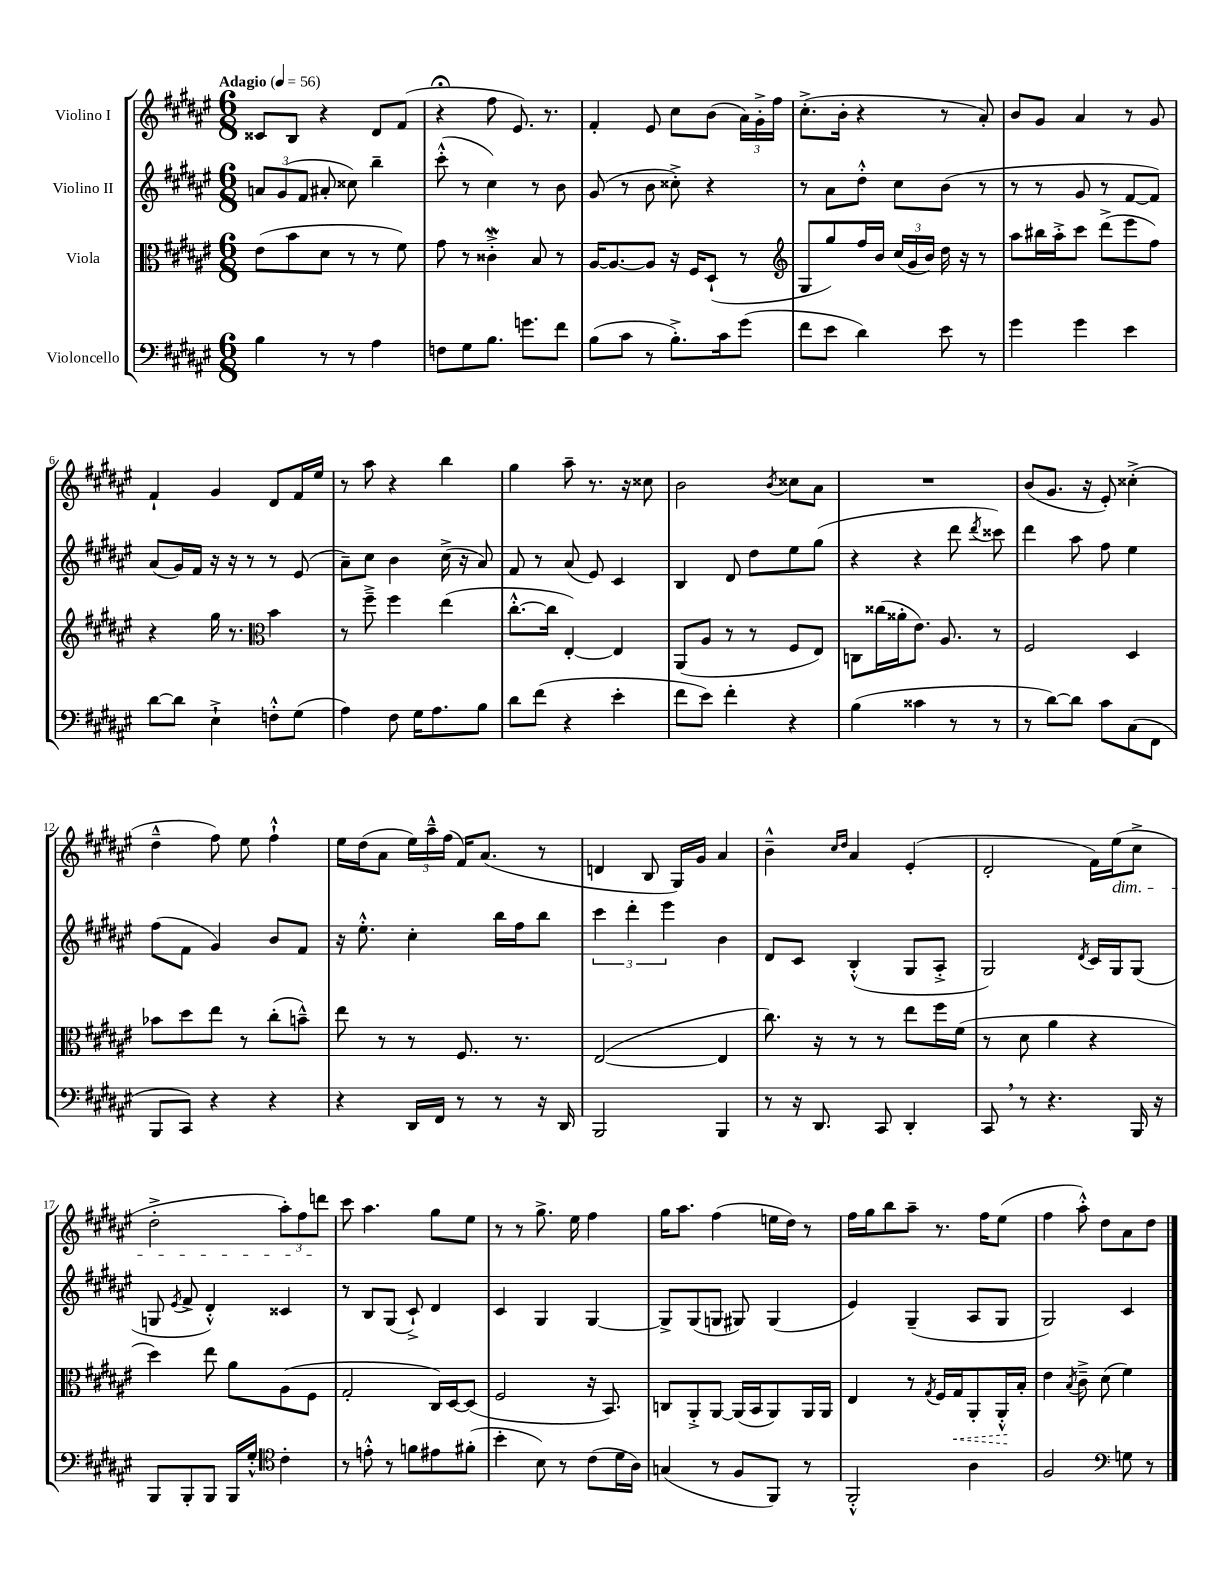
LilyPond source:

<<
\new StaffGroup <<
\new Staff = "s0" \with { instrumentName = "Violino I" } {
    \clef treble \key fis \major \numericTimeSignature \time 6/8 \tempo "Adagio" 4 = 56
    \autoBeamOff cisis'8[ b8] r4 dis'8[ fis'8]( |
    r4\fermata fis''8 eis'8.) r8. |
    fis'4-. eis'8 cis''8[ b'8]( \tuplet 3/2 { ais'16[) gis'16-.-> fis''16] } |
    cis''8.[-.->( b'16]-. r4 r8 ais'8-.) |
    b'8[ gis'8] ais'4 r8 gis'8 |
    fis'4-! gis'4 dis'8[ fis'16 eis''16] |
    r8 ais''8 r4 b''4 |
    gis''4 ais''8-- r8. r16 cisis''8 |
    b'2 \acciaccatura { b'8 } cisis''8[ ais'8] |
    R2. |
    b'8[( gis'8.] r16 eis'8-.) cisis''4-.->( |
    dis''4---^ fis''8) eis''8 fis''4-!-^ |
    eis''16[ dis''16( ais'8] \tuplet 3/2 { eis''16[) ais''16---^ fis''16]( } fis'16[) ais'8.]( r8 |
    d'4 b8 gis16[) gis'16] ais'4 |
    b'4---^ \grace { cis''16[ dis''16] } ais'4 eis'4-.( |
    dis'2-. fis'16[) eis''16\dim( cis''8]-> |
    dis''2-.-> \tuplet 3/2 { ais''8[-.) fis''8 d'''8]\! } |
    cis'''8 ais''4. gis''8[ eis''8] |
    r8 r8 gis''8.-> eis''16 fis''4 |
    gis''16[ ais''8.] fis''4( e''16[ dis''16]) r8 |
    fis''16[ gis''16 b''8 ais''8]-- r8. fis''16[ eis''8]( |
    fis''4 ais''8-.-^) dis''8[ ais'8 dis''8] \bar "|." |
}
\new Staff = "s1" \with { instrumentName = "Violino II" } {
    \clef treble \key fis \major \numericTimeSignature \time 6/8
    \autoBeamOff \tuplet 3/2 { a'8[ gis'8( fis'8] } ais'8-. cisis''8) b''4-- |
    cis'''8-.-^( r8 cis''4) r8 b'8 |
    gis'8( r8 b'8 cisis''8-.->) r4 |
    r8 ais'8[ dis''8]-.-^ cis''8[ b'8]( r8 |
    r8 r8 gis'8 r8 fis'8[~ fis'8]) |
    ais'8[( gis'16) fis'16] r16 r16 r8 r8 eis'8( |
    ais'8[--) cis''8] b'4 cis''16->( r16 ais'8) |
    fis'8 r8 ais'8( eis'8) cis'4 |
    b4 dis'8 dis''8[ eis''8 gis''8]( |
    r4 r4 dis'''8 \acciaccatura { dis'''8 } cisis'''8) |
    dis'''4 ais''8 fis''8 eis''4 |
    fis''8[( fis'8] gis'4) b'8[ fis'8] |
    r16 eis''8.-.-^ cis''4-. b''16[ fis''16 b''8] |
    \tuplet 3/2 { cis'''4 dis'''4-. eis'''4 } b'4 |
    dis'8[ cis'8] b4-.-^( gis8[ ais8]-.-> |
    gis2) \acciaccatura { dis'8 } cis'16[ gis16 gis8]( |
    g8 \acciaccatura { eis'8 } fis'8-> dis'4-.-^) cisis'4 |
    r8 b8[ gis8]( cis'8-!->) dis'4 |
    cis'4 gis4 gis4~ |
    gis8[-> gis8( g8] gis8) gis4( |
    eis'4) gis4--( ais8[ gis8] |
    gis2) cis'4 \bar "|." |
}
\new Staff = "s2" \with { instrumentName = "Viola" } {
    \clef alto \key fis \major \numericTimeSignature \time 6/8
    \autoBeamOff eis'8[( b'8 dis'8] r8 r8 fis'8) |
    gis'8 r8 cisis'4-.->\mordent b8 r8 |
    ais16[~ ais8.~ ais8] r16 fis16[ dis8]-!( r8 |
    \clef treble gis8[ gis''8) fis''16 b'16] \tuplet 3/2 { cis''16[( gis'16 b'16]) } dis''16 r16 r8 |
    ais''8[ bis''16 ais''16-.-> cis'''8] dis'''8[->( eis'''8 fis''8]) |
    r4 gis''16 r8. \clef alto b'4 |
    r8 fis''8---> fis''4 eis''4( |
    cis''8.[~-.-^ cis''16] eis4~-.) eis4 |
    ais,8[( ais8] r8 r8 fis8[ eis8]) |
    c8[ cisis''16( aisis'16-. eis'8.]) ais8. r8 |
    fis2 dis4 |
    bes'8[ dis''8 eis''8] r8 cis''8[-.( b'8]---^) |
    eis''8 r8 r8 fis8. r8. |
    eis2~( eis4 |
    cis''8.) r16 r8 r8 eis''8[ fis''16 fis'16]( |
    r8 dis'8 ais'4 r4 |
    dis''4) eis''8 ais'8[ ais8( fis8] |
    gis2-. cis16[) dis16~ dis8]( |
    fis2 r16 b,8.) |
    c8[ ais,8-.-> ais,8]~ ais,16[( b,16 ais,8) ais,16 ais,16] |
    eis4 r8 \acciaccatura { gis8 } fis16[ \once \override Hairpin.style = #'dashed-line gis16\< ais,8-. ais,16-.-^\! b16]-. |
    eis'4 \acciaccatura { b8 } cis'8---> dis'8( fis'4) \bar "|." |
}
\new Staff = "s3" \with { instrumentName = "Violoncello" } {
    \clef bass \key fis \major \numericTimeSignature \time 6/8
    \autoBeamOff b4 r8 r8 ais4 |
    f8[ gis8 b8.] g'8.[ fis'8] |
    b8[( cis'8] r8 b8.[-.->) cis'16 gis'8]( |
    fis'8[ eis'8] dis'4) eis'8 r8 |
    gis'4 gis'4 eis'4 |
    dis'8[~ dis'8] eis4-!-> f8[-.-^ gis8]( |
    ais4) fis8 gis16[ ais8. b8] |
    dis'8[ fis'8]( r4 eis'4-. |
    fis'8[ eis'8]) fis'4-. r4 |
    b4( cisis'4 r8 r8 |
    r8 dis'8[~) dis'8] cis'8[ cis8( fis,8] |
    b,,8[ cis,8]) r4 r4 |
    r4 dis,16[ fis,16] r8 r8 r16 dis,16 |
    b,,2 b,,4 |
    r8 r16 dis,8. cis,8 dis,4-. |
    cis,8 \breathe r8 r4. b,,16 r16 |
    b,,8[ b,,8-. b,,8] b,,16[ gis16]-.-^ \clef tenor cis'4-. |
    r8 e'8-.-^ r8 f'8[ eis'8 fis'8]-.( |
    b'4-. b8) r8 cis'8[( dis'16 ais16]) |
    g4( r8 fis8[ fis,8]) r8 |
    fis,2-.-^ ais4 |
    fis2 \clef bass g8 r8 \bar "|." |
}
>>
>>
